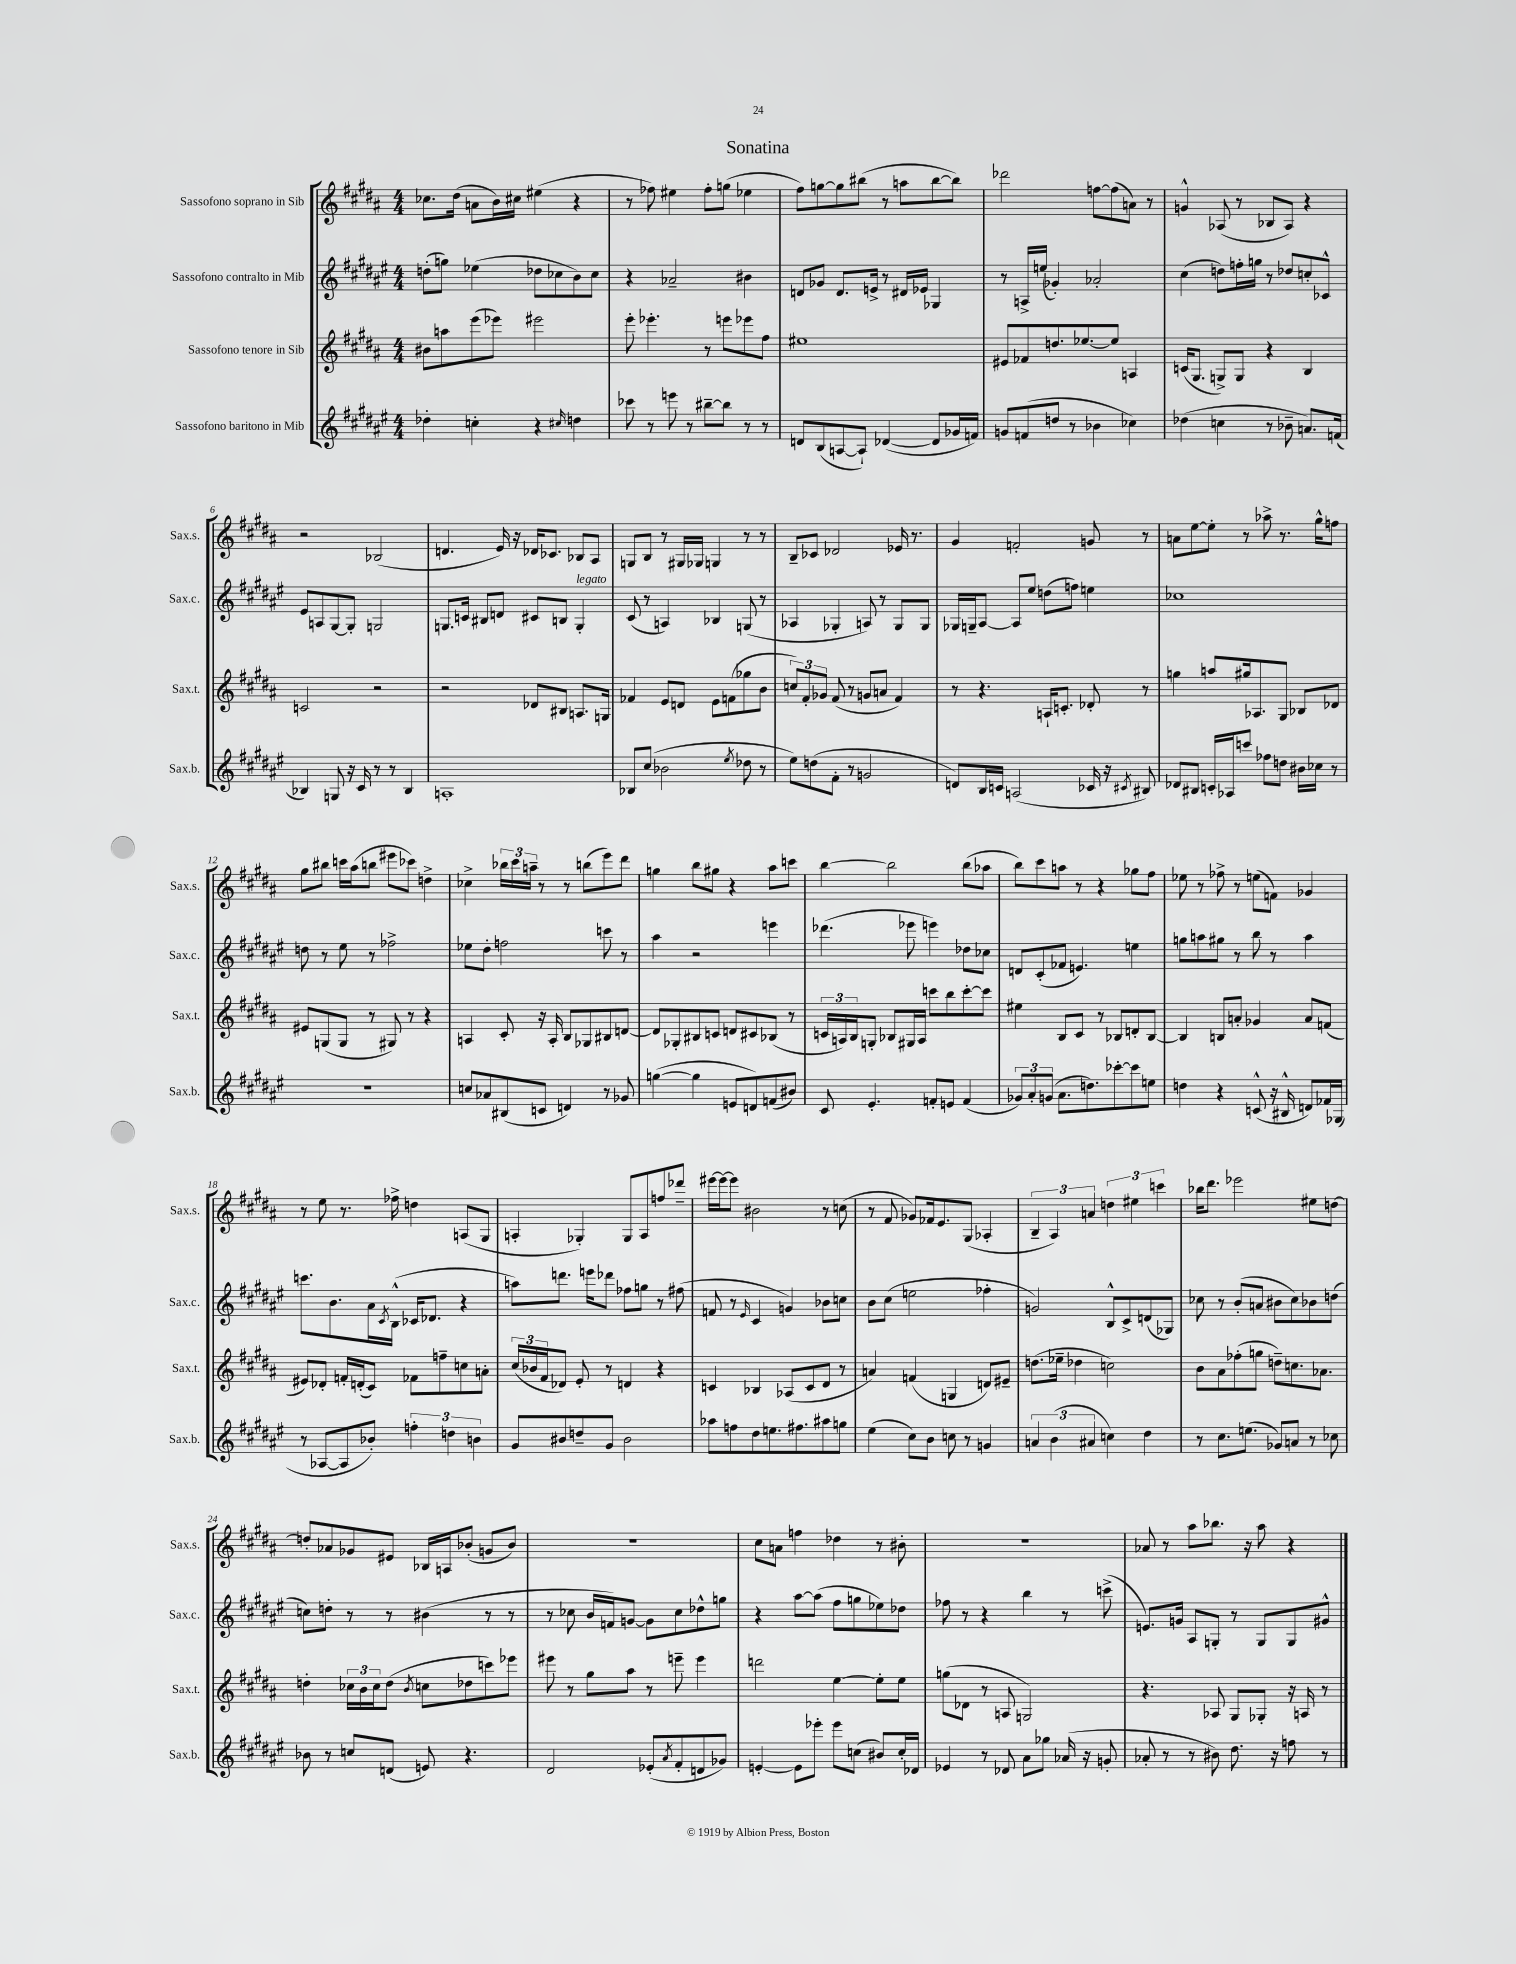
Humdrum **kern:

**kern	**kern	**kern	**kern
*part4	*part3	*part2	*part1
*staff4	*staff3	*staff2	*staff1
*I"Sassofono baritono in Mib	*I"Sassofono tenore in Sib	*I"Sassofono contralto in Mib	*I"Sassofono soprano in Sib
*I'Sax.b.	*I'Sax.t.	*I'Sax.c.	*I'Sax.s.
*clefG2	*clefG2	*clefG2	*clefG2
*k[f#c#g#d#a#e#]	*k[f#c#g#d#a#]	*k[f#c#g#d#a#e#]	*k[f#c#g#d#a#]
*M4/4	*M4/4	*M4/4	*M4/4
=1	=1	=1	=1
4dd-X'\	8b#X\L	(8ddn'\L	8.cc-X\L
.	8aan\	8ggn\J)	.
.	.	.	(16dd#\Jk
4ccn'\	(8eee\	(4ee-X\	8an\L
.	8eee-X\J)	.	16b\L)
.	.	.	16cc#X\JJ
4r	2eee#X\	8dd-X\L	(4ee#X\
.	.	8cc-X\	.
16qqcc#X/	.	.	.
4ddn\	.	8b\)	4r
.	.	8cc-\J	.
=2	=2	=2	=2
8ccc-X\	8eee'\	4r	8r
8r	4.eee-X'\	.	8ff-X\)
8eeen\	.	2a-X~/	4ee#X\
8r	.	.	.
[8bb#X~\L	8r	.	8ff-'\L
8bb#\J]	8eeen\L	.	(8ggn\J
8r	8eee-X\	4b#X\	4ee-X\
8r	8ff#\J	.	.
=3	=3	=3	=3
8dn/L	1ee#X	8dn/L	8ff#\L)
(8B/	.	8g-X/J	[8ggn\
[8An/	.	8.d/L	8gg\]
8A`/J])	.	.	(8bb#X\J
.	.	16en^/Jk	.
([4d-X/	.	8r	8r
.	.	16d#X/LL	8aan\L
.	.	16e-X/JJ	.
8d-/L]	.	4G-X/	[8bb#\
16g-X/L	.	.	8bb#\J])
16fn/JJ)	.	.	.
=4	=4	=4	=4
8gn/L	8e#X/L	8r	2ddd-X\
(8fn/	8f-X/	16An^/LL	.
.	.	(16een/JJ	.
8ddn/J	8.ddn/	4g-X'/)	.
8r	.	.	.
.	[8.ee-X/	.	.
4b-X\	.	2a-X'/	[8ffn\L
.	8ee-/J]	.	(8ff\]
4cc-X\)	4An/	.	8an\J)
.	.	.	8r
=5	=5	=5	=5
(4dd-X\	(16cn/KL	(4cc#\	4gn^^/
.	8.G#/J	.	.
4ccn\	8Gn^/L)	8ddn\L)	(8A-X/
.	8G/J	16ffn'\L	8r
.	.	16ggn\JJ	.
8r	4r	8r	8B-X/L
8b-X~\	.	8dd-X/L	8A-/J)
8.an/L)	4B/	8ccn'/	4r
.	.	8c-X^^/J	.
(16fn/Jk	.	.	.
!!LO:LB:g=z
=6	=6	=6	=6
4B-X/)	2cn/	8e#/L	2r
.	.	8An/	.
8Gn/	.	[8G#/	.
16r	.	8G#'/J]	.
16c#/	.	.	.
8r	2r	2Gn/	(2B-X/
8r	.	.	.
4B-/	.	.	.
=7	=7	=7	=7
1An'	2r	8.Gn/L	4.dn/
.	.	16cn/Jk	.
.	.	8B#X/L	.
.	.	8dn/J	16e/)
.	.	.	16r
.	8d-X/L	8c#X/L	16d-X/KL
.	.	.	8.c-X/J
.	8B#X/J	8Bn/J	.
!	!	!LO:TX:a:i:t=legato	!
.	8.An/L	4G'/	8B-X/L
.	.	.	8A#/J
.	16Gn/Jk	.	.
=8	=8	=8	=8
8B-X/L	4f-X/	(8c#/	8Gn/L
(8cc#/J	.	8r	8B/J
2b-X\	8e/L	4An/)	8r
.	8dn/J	.	16G#X/LL
.	.	.	16G-X/JJ
.	8e\L	4B-X/	4Gn/
.	(8fn\	.	.
8qee#/	.	.	.
8dd-X\	8gg-X\	(8Gn/	8r
8r	8b\J	8r	8r
=9	=9	=9	=9
8ee#\L)	12ccn/L)	4A-X/	8B~/L
.	12f#'/	.	.
(8ddn\	.	.	8c-X/J
.	12g-X/J	.	.
8f#'\J	(8f#/	4G-X'/	2d-X/
8r	8r	.	.
2gn/	8gn/L	8An/)	.
.	8an/J	8r	.
.	4f#/)	8G-/L	16e-X/
.	.	.	8.r
.	.	8G-/J	.
=10	=10	=10	=10
8dn/L)	8r	16G-X/LL	4g#/
.	.	16Gn~/J	.
16B/L	4.r	[8A#/J	.
16cn/JJ	.	.	.
(2An/	.	8A#/L]	2fn'/
.	.	8ee#/J	.
.	16An`/KL	(8ddn\L	.
.	8.cn'/J	.	.
.	.	8ffn\J)	.
16c-X/	8d-X'/	4een\	8gn/
16r	.	.	.
8qc#X/	.	.	.
8B#X/)	8r	.	8r
=11	=11	=11	=11
8d-X/L	4ggn\	1cc-X	8an\L
8B#X/J	.	.	[8ee\
16cn'/LL	8aan/L	.	8ee'\J]
16A-X/J	.	.	.
8cccn/J	16gg#X/k	.	8r
.	8.A-X/	.	.
8ff-X\L	.	.	8aa-X^\
8ddn\J	8G#/J	.	8.r
16b#X\LL	8B-X/L	.	.
16cc-X\JJ	.	.	16gg#^^\KL
8r	8d-X/J	.	8ffn\J
!!LO:LB:g=z
=12	=12	=12	=12
1r	8e#X/L	8ddn\	8gg#\L
.	(8Gn/	8r	8bb#X\J
.	8G/J	8ee#\	16cccn\LL
.	.	.	(16aa#\J
.	8r	8r	8bbn\J
.	8G#X/)	2ff-X^\	8eee#X\L
.	8r	.	8ccc-X\J)
.	4r	.	4ddn^\
=13	=13	=13	=13
8ccn/L	4An/	8ee-X\L	4cc-X^\
8a-X/	.	8dd#'\J	.
(8B#X/	8c#'/	2ffn\	24bb-X\LL
.	.	.	24ccc#\
.	.	.	24aan~\JJ
8cn/J	16r	.	8r
.	16A'/	.	.
4dn/)	8B/L	.	8r
.	8G-X/	.	(8bbn\L
8r	8B#X/	8cccn\	8eee\)
8g-X/	[8dn/J	8r	8ddd#\J
=14	=14	=14	=14
([4ggn\	8d/L]	4aa#\	4ggn\
.	8G-X'/	.	.
4gg\]	8B#X/	2r	8bb\L
.	8cn/J	.	8gg#X\J
8en/L	8dn/L	.	4r
8dn/)	8c#X/	.	.
(8fn/	(8B-X/J	4eeen\	8aa#\L
8b#X/J)	8r	.	8cccn\J
=15	=15	=15	=15
8c#/	24cn/LL	(4.ddd-X\	[4bb\
.	24An/)	.	.
.	24B/J	.	.
4.e#'/	8Gn'/J	.	.
.	8B-X/L	.	2bb\]
.	16G#X/L	8eee-X\	.
.	16A/JJ	.	.
8fn'/L	8cccn\L	4eeen\)	.
8en/J	8bb\	.	.
(4f/	[8ccc'\	8dd-X\L	(8bb\L
.	8ccc\J]	8cc-X\J	8aa-X\J
=16	=16	=16	=16
12g-X/L)	4ee#X\	8dn/L	8bb\L)
12a#'/	.	.	.
.	.	(8c#'/	8ccc#\
(12gn/J	.	.	.
8.a#\L	8B/L	8f-X/J	8aan\J
.	8c#/J	4.en/)	8r
8.ddn\)	.	.	.
.	8r	.	4r
[8ccc-X'\	8B-X/L	.	.
8ccc-\]	8dn'/	4een\	8gg-X\L
8een\J	[8B-/J	.	8ff#\J
=17	=17	=17	=17
4ddn\	4B-/]	8ggn\L	8ee-X\
.	.	8aan\	8r
4r	8Bn/L	8gg#X\J	8ff-X^\
.	8an'/J	8r	8r
(8cn^^/	4g-X/	8bb\	(8een\L
16r	.	8r	8fn\J)
16B#X^^/	.	.	.
8dn/L)	8a/L	4aa\	4g-X/
16f-X/L	(8fn/J	.	.
(16G-X/JJ	.	.	.
!!LO:LB:g=z
=18	=18	=18	=18
8r	8e#X/L)	8.cccn\L	8r
[8A-X/L	8d-X'/J	.	8ee\
.	.	8.b\	.
8A-/]	16fn'/LL	.	8.r
.	(16dn'/J	.	.
8b-X'/J)	8c#/J)	16a#\L	.
.	.	8qc#/	.
.	.	(16B^^\JJ	16ff-X^\
6ffn'\	8f-X\L	16c-X/KL	4ddn\
.	.	8.d-X/J	.
.	8ffn~\	.	.
6ddn\	.	.	.
.	8ccn\	4r	(8An/L
6bn\	.	.	.
.	8an'\J	.	8G#/J
=19	=19	=19	=19
8g#/L	(24cc#/LL	8aan\L)	4An'/
.	24b-X/	.	.
.	24f#/J	.	.
8b#X/	8d-X/J)	8.dddn\J	.
8ddn~/	8e'/	.	4G-X'/)
.	.	16eeen\KL	.
8g#/J	8r	8ddd-X\J	.
2b#\	4dn/	8ff-X\L	8G-/L
.	.	8ggn\J	8A/
.	4r	8r	8ffn/
.	.	(8ff#X\	8ddd-X~/J
=20	=20	=20	=20
8aa-X\L	4cn/	8fn/	[16eee#X\LL
.	.	.	16eee#\J_
8ffn\	.	8r	8eee#\J]
.	.	16qqe#/	.
8dd#\	4B-X/	4c#/	2b#X\
8.een\	.	.	.
.	(8A-X/L	4gn/)	.
8.ff#X\	.	.	.
.	8c/	.	.
8aa#X\	8d#/J	8b-X\L	8r
8ggn\J	8r	8ccn\J	(8ccn\
=21	=21	=21	=21
(4ee#\	4an/)	8b\L	8r
.	.	(8cc#\J	8f#/
8cc#\L)	(4fn/	2een\	8g-X/L)
8b\J	.	.	16f-X/k
.	.	.	8.e/
8ccn\	4Gn/	.	.
8r	.	.	(8G#/J
4gn/	8dn/L)	4ff-X'\	4A-X'/
.	8e#X~/J	.	.
=22	=22	=22	=22
6an/	(8.ddn\L	2gn/)	6B~/
(6b\	.	.	6A#/)
.	16ee-X~\Jk	.	.
.	4dd-X\	.	.
6a#X/	.	.	6an/
4ccn\)	2ccn\)	8B^^/L	6ddn\
.	.	8c#^/	.
.	.	.	6ee#X\
4dd#\	.	(8dn/	.
.	.	.	6cccn\
.	.	8G-X/J)	.
=23	=23	=23	=23
8r	8b\L	8cc-X\	16bb-X\KL
.	.	.	8.ddd#\J
8.cc#\L	8a#\	8r	.
.	(8ff-X'\	(8b'/L	2eee-X\
(8.een\J	.	.	.
.	8ggn\J	8an/J	.
8g-X/L)	8ddn~\L)	8b#X\L	.
8an/J	8.ccn\	8cc-\)	.
8r	.	8b-X\	8ee#X\L
.	8.a-X\J	.	.
8cc-X\	.	(8ddn\J	[8ddn\J
!!LO:LB:g=z
=24	=24	=24	=24
8b-X\	4ddn'\	8ccn\L)	8ddn'/L]
8r	.	8ddn'\J	8a-X/
8ccn/L	24cc-X\LL	8r	8g-X/
.	24b\	.	.
.	24cc-\J	.	.
(8dn/J	(8dd\J	8r	8e#X/J
.	8qb/	.	.
8en/)	8ccn\L	(4b#X\	16B-X/LL
.	.	.	16An/J
4.r	8dd-X\	.	(8b-X'/J
.	8cccn\)	8r	8gn/L
.	8eee-X\J	8r	8b-/J)
=25	=25	=25	=25
2d#/	8eee#X\	8r	1r
.	8r	8cc-X\	.
.	8gg#\L	16b/LL	.
.	.	16fn/J)	.
.	8aa#\J	[8gn/J	.
(8e-X'/L	8r	8g\L]	.
8qa#/	.	.	.
8f#'/	8eeen~\	8cc-\	.
8dn/	4eee\	8dd-X^^\	.
8g-X/J)	.	8ggn\J	.
=26	=26	=26	=26
[4en'/	2dddn\	4r	8cc#\L
.	.	.	8an\J
8e\L]	.	[8aa#\L	4ffn\
8eee-X'\J	.	(8aa#\J]	.
8eee-\L	[4ee\	8ff#\L	4dd-X\
(8ccn\J	.	8ggn\	.
8b#X/L)	8ee'\L]	8ee-X\)	8r
16cc'/L	8ee\J	8dd-X\J	8b#X'\
16d-X/JJ	.	.	.
=27	=27	=27	=27
4e-X/	(8ggn\L	8ff-X\	1r
.	8d-X\J	8r	.
8r	8r	4r	.
8d-X/	8An/	.	.
8a#\L	2Gn/)	4bb\	.
8gg-X\J	.	.	.
(16a-X/	.	8r	.
16r	.	.	.
8gn'/	.	(8cccn^\	.
=28	=28	=28	=28
8a-X'/	4.r	8.en/L)	8a-X/
8r	.	.	8r
.	.	16gn/Jk	.
8r	.	8A#/L	8aa#\L
8b#X\)	8A-X/	8Gn'/J	8.bb-X\J
8.dd#\	8G#/L	8r	.
.	.	.	16r
.	8G-X'/J	8G/L	8aa#\
16r	.	.	.
8ffn\	16r	8G/	4r
.	16An/	.	.
8r	8r	8g#X^^/J	.
==	==	==	==
*-	*-	*-	*-
